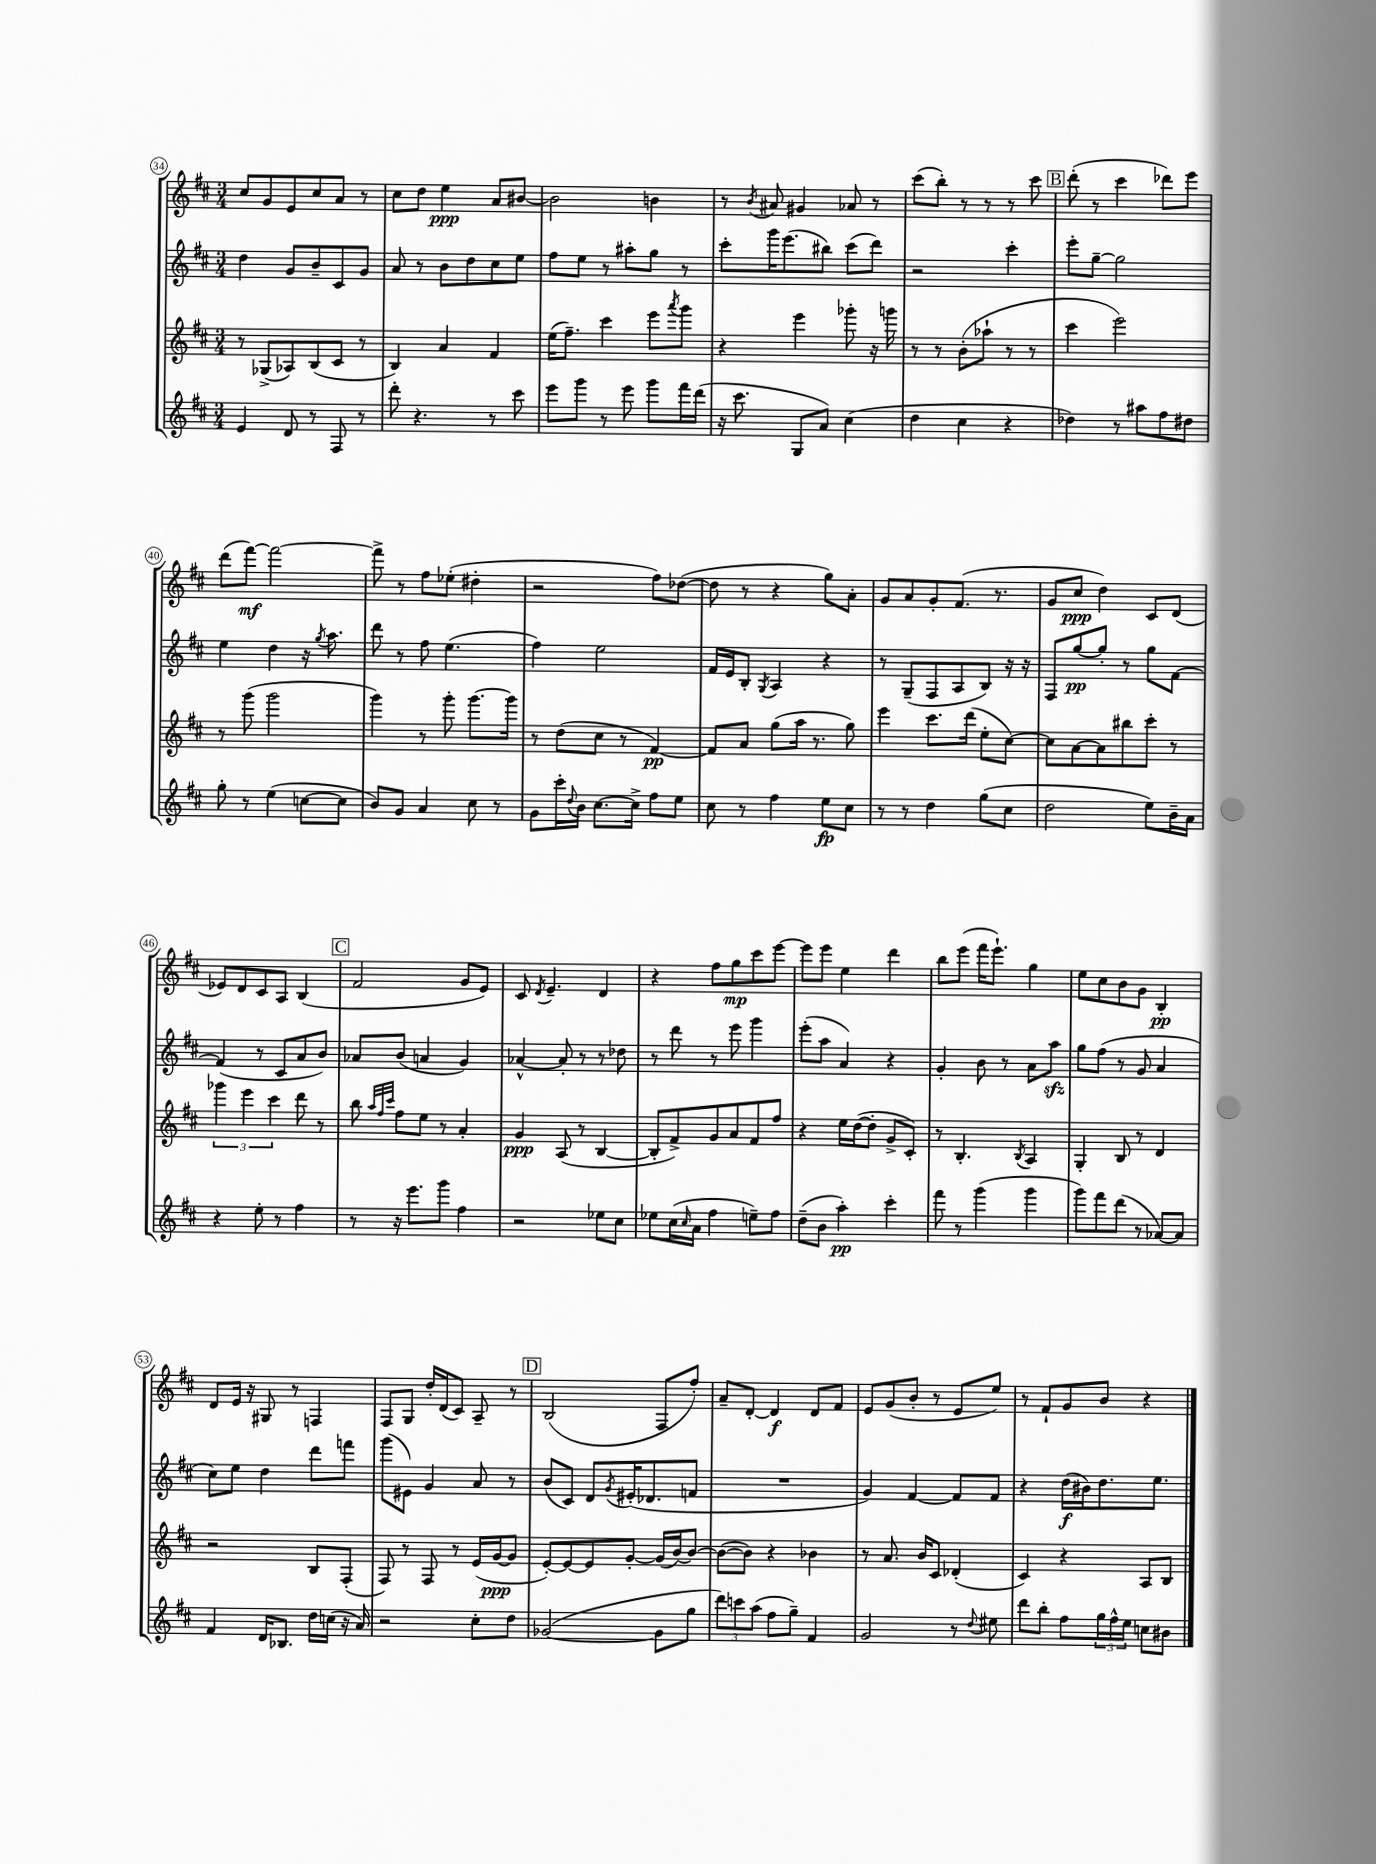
<<
\new StaffGroup <<
\new Staff = "s0" {
    \clef treble \key d \major \numericTimeSignature \time 3/4
    cis''8 g'8 e'8 cis''8 a'8 r8 |
    cis''8 d''8 e''4\ppp a'8 bis'8~ |
    bis'2 b'4 |
    r8 \acciaccatura { b'8 } ais'8 gis'4 aes'8 r8 |
    cis'''8( b''8-.) r8 r8 r8 cis'''8 |
    \mark \markup { \box "B" } d'''8-.( r8 cis'''4 des'''8) e'''8 |
    d'''8( fis'''8~\mf) fis'''2~ |
    fis'''8-> r8 fis''8 ees''8-.( dis''4-. |
    r2 fis''8) des''8~( |
    des''8 r8 r4 g''8) a'8-. |
    g'8 a'8 g'8-. fis'8.( r8. |
    g'8 cis''8\ppp d''4) cis'8 d'8( |
    ees'8) d'8 cis'8 a8 b4( |
    \mark \markup { \box "C" } fis'2 g'8 e'8) |
    cis'8 \acciaccatura { d'8 } e'4.-- d'4 |
    r4 fis''8 g''8\mp cis'''8 e'''8~ |
    e'''8 e'''8 e''4 d'''4 |
    b''8 e'''8( fis'''16 e'''8.-!) g''4 |
    e''8 cis''8 b'8 g'8 b4-.\pp |
    d'8 e'16 r16 gis8 r8 f4 |
    fis8 g8 d''16-. d'16( cis'8) a8-- r8 |
    \mark \markup { \box "D" } b2( fis8 fis''8-.) |
    a'8-- d'8~-. d'4\f d'8 fis'8 |
    e'8 g'8( b'8-. r8 e'8 e''8) |
    r8 fis'8-! g'8 b'8 r4 \bar "|." |
}
\new Staff = "s1" {
    \clef treble \key d \major \numericTimeSignature \time 3/4
    d''4 g'8 b'8-- cis'8 g'8 |
    a'8 r8 b'8 d''8 cis''8 e''8 |
    fis''8 e''8 r8 ais''8-. g''8 r8 |
    cis'''8-. g'''16 e'''8.( bis''8) cis'''8( d'''8) |
    r2 cis'''4-. |
    \mark \markup { \box "B" } e'''8-. g''8~-- g''2 |
    e''4 d''4 r16 \acciaccatura { g''8 } a''8. |
    d'''8 r8 fis''8 e''4.( |
    fis''4) e''2 |
    fis'16 e'16 b8-. \acciaccatura { g8 } a4 r4 |
    r8 g8--( fis8 a8 b8) r16 r16 |
    fis8 g''8~\pp g''8-. r8 g''8 fis'8~ |
    fis'4( r8 cis'8 a'8 b'8) |
    \mark \markup { \box "C" } aes'8 b'8( a'4 g'4) |
    aes'4~-^ aes'8-. r8 r8 des''8 |
    r8 d'''8 r8 e'''8 g'''4 |
    e'''8-.( a''8 a'4) r4 |
    g'4-. b'8 r8 a'8 a''8\sfz |
    g''8 fis''8( r8 g'8 a'4 |
    cis''8) e''8 d''4 d'''8 f'''8 |
    g'''8( eis'8) g'4 a'8 r8 |
    \mark \markup { \box "D" } b'8( cis'8) d'8 \acciaccatura { g'8 } eis'16-.( des'8. f'8 |
    R2. |
    g'4) fis'4~ fis'8 fis'8 |
    r4 d''16\f( bis'16) d''8. e''8. \bar "|." |
}
\new Staff = "s2" {
    \clef treble \key d \major \numericTimeSignature \time 3/4
    r8 ges8->( aes8) b8( cis'8 r8 |
    b4) a'4 fis'4 |
    e''16( fis''8.--) cis'''4 e'''8 \acciaccatura { a'''8 } g'''8 |
    r4 e'''4 ges'''8-. r16 g'''16 |
    r8 r8 b'8-.( aes''8-! r8 r8 |
    \mark \markup { \box "B" } cis'''4 e'''2) |
    r8 g'''8( g'''2 |
    g'''4) r8 g'''8-. g'''8.~ g'''16 |
    r8 d''8( cis''8 r8 fis'4~\pp) |
    fis'8 a'8 g''8( a''16 r8. g''8) |
    e'''4 cis'''8. d'''16( e''8-. cis''8~) |
    cis''8 a'8~ a'8 bis''8 cis'''8-. r8 |
    \tuplet 3/2 { ges'''4 e'''4 cis'''4 } d'''8 r8 |
    \mark \markup { \box "C" } b''8 \grace { a''32 fis''32 cis'''32 } fis''8 e''8 r8 a'4-. |
    g'4\ppp a8( r8 b4~ |
    b8-. fis'8->) g'8 a'8 fis'8 fis''8 |
    r4 e''16 d''16~( d''8-. g'8-> cis'8-.) |
    r8 b4.-. \acciaccatura { b8 } a4 |
    g4-. b8 r8 d'4 |
    r2 b8 fis8-.( |
    fis8) r8 fis8 r8 e'16( g'16~\ppp g'8 |
    \mark \markup { \box "D" } e'8~-.) e'8~ e'8 g'8~-. g'16( b'16~) b'8~ |
    b'8~( b'8) r4 bes'4 |
    r8 a'8. b'16 cis'8 des'4-.( |
    cis'4) r4 a8 b8 \bar "|." |
}
\new Staff = "s3" {
    \clef treble \key d \major \numericTimeSignature \time 3/4
    e'4 d'8 r8 fis8 r8 |
    d'''8-. r4. r8 cis'''8 |
    e'''8 g'''8 r8 e'''8 g'''8 fis'''16 d'''16( |
    r16 cis'''8. g8 a'8) cis''4( |
    d''4 cis''4 r4 |
    \mark \markup { \box "B" } des''4) r8 ais''8 fis''8 dis''8 |
    g''8-. r8 e''4( c''8~ c''8 |
    b'8) g'8 a'4 cis''8 r8 |
    g'8 cis'''16-. \appoggiatura { d''8 } b'16 cis''8.~ cis''16-> fis''8 e''8 |
    cis''8 r8 fis''4 e''8\fp cis''8 |
    r8 r8 d''4 g''8( cis''8 |
    d''2 e''8) b'16-- a'16 |
    r4 e''8-. r8 fis''4 |
    \mark \markup { \box "C" } r8 r16 e'''8. g'''8 fis''4 |
    r2 ees''8 cis''8 |
    ees''8 cis''16( \grace { cis''16 } a'16 fis''4 e''8--) fis''8 |
    d''8--( b'8 a''4-.\pp) cis'''4-. |
    fis'''8 r8 g'''4( g'''4 |
    g'''8) fis'''8 d'''8( r8 aes'8~) aes'8 |
    fis'4 d'16 bes8. d''16 c''16( r16 a'16) |
    r2 cis''8-. d''8 |
    \mark \markup { \box "D" } ges'2~( ges'8 g''8 |
    \tuplet 3/2 { d'''8) c'''8 a''8( } fis''8 g''8--) fis'4 |
    g'2 r8 \appoggiatura { d''8 } eis''8 |
    d'''8 b''8-. fis''8 \tuplet 3/2 { g''16 fis''16-^ e''16 } c''8 bis'8 \bar "|." |
}
>>
>>
\layout { \context { \Score currentBarNumber = #34 \override BarNumber.stencil = #(make-stencil-circler 0.1 0.3 ly:text-interface::print) } }
